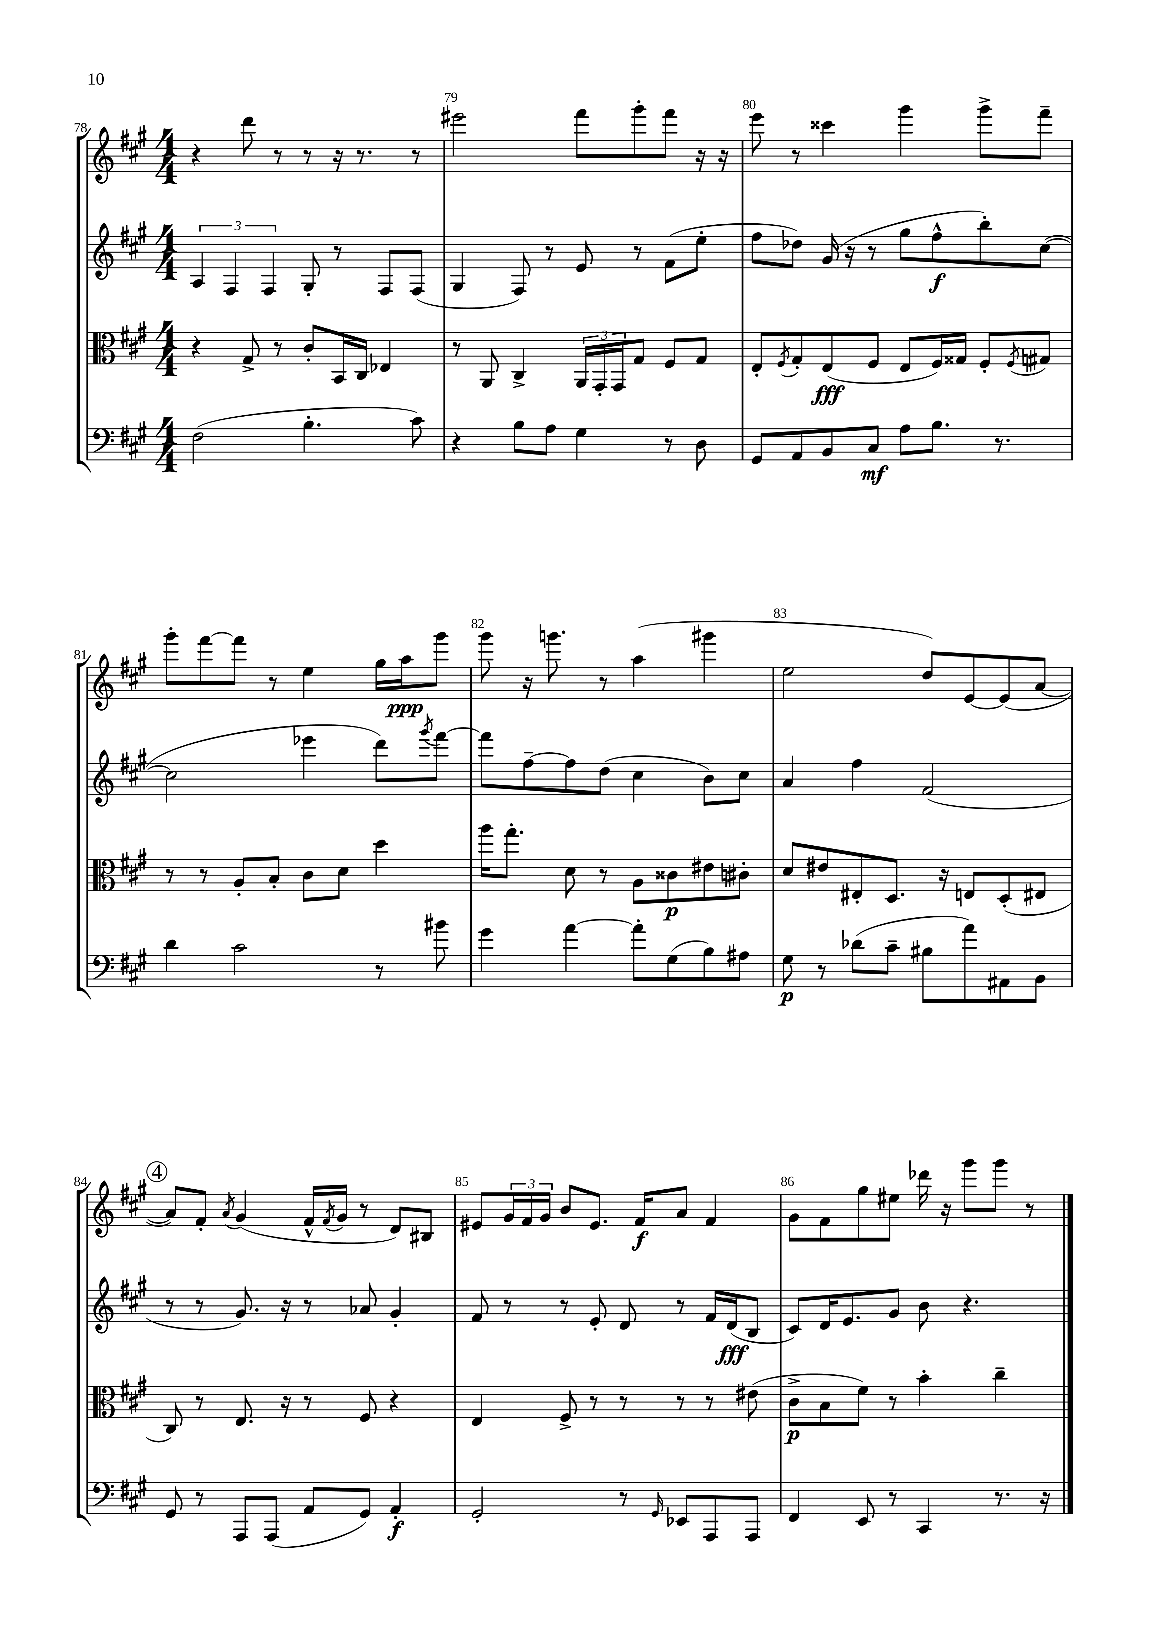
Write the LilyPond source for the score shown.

<<
\new StaffGroup <<
\new Staff = "s0" {
    \clef treble \key a \major \numericTimeSignature \time 4/4
    r4 d'''8 r8 r8 r16 r8. r8 |
    eis'''2 fis'''8 gis'''8-. fis'''8 r16 r16 |
    e'''8 r8 cisis'''4 gis'''4 gis'''8-> fis'''8-- |
    gis'''8-. fis'''8~ fis'''8 r8 e''4 gis''16 a''16\ppp gis'''8 |
    gis'''8 r16 g'''8. r8 a''4( gis'''4 |
    e''2 d''8) e'8~ e'8( a'8~ |
    \mark \markup { \circle "4" } a'8) fis'8-. \acciaccatura { a'8 } gis'4( fis'16-^ \acciaccatura { fis'8 } gis'16 r8 d'8) bis8 |
    eis'8 \tuplet 3/2 { gis'16 fis'16 gis'16 } b'8 eis'8. fis'16\f a'8 fis'4 |
    gis'8 fis'8 gis''8 eis''8 des'''16 r16 gis'''8 gis'''8 r8 \bar "|." |
}
\new Staff = "s1" {
    \clef treble \key a \major \numericTimeSignature \time 4/4
    \tuplet 3/2 { a4 fis4 fis4 } gis8-. r8 fis8 fis8( |
    gis4 fis8) r8 e'8 r8 fis'8( e''8-. |
    fis''8 des''8) gis'16( r16 r8 gis''8 fis''8-^\f b''8-.) cis''8~( |
    cis''2 ees'''4 d'''8) \acciaccatura { gis'''8 } fis'''8~ |
    fis'''8 fis''8~-- fis''8 d''8( cis''4 b'8) cis''8 |
    a'4 fis''4 fis'2( |
    \mark \markup { \circle "4" } r8 r8 gis'8.) r16 r8 aes'8 gis'4-. |
    fis'8 r8 r8 e'8-. d'8 r8 fis'16 d'16\fff( b8 |
    cis'8) d'16 e'8. gis'8 b'8 r4. \bar "|." |
}
\new Staff = "s2" {
    \clef alto \key a \major \numericTimeSignature \time 4/4
    r4 gis8-> r8 cis'8-. b,16 cis16 ees4 |
    r8 a,8 cis4-> \tuplet 3/2 { a,16 gis,16-. gis,16 } gis8 fis8 gis8 |
    e8-. \acciaccatura { fis8 } gis8-. e8\fff( fis8 e8 fis16) gisis16 fis8-. \acciaccatura { fis8 } gis8 |
    r8 r8 a8-. b8-. cis'8 d'8 d''4 |
    a''16 gis''8.-. d'8 r8 a8 cisis'8\p eis'8 cis'8-. |
    d'8 eis'8 eis8-. d8. r16 e8 d8-.( eis8 |
    \mark \markup { \circle "4" } cis8) r8 e8. r16 r8 fis8 r4 |
    e4 fis8-> r8 r8 r8 r8 eis'8( |
    cis'8->\p b8 fis'8) r8 b'4-. cis''4-- \bar "|." |
}
\new Staff = "s3" {
    \clef bass \key a \major \numericTimeSignature \time 4/4
    fis2( b4.-. cis'8) |
    r4 b8 a8 gis4 r8 d8 |
    gis,8 a,8 b,8 cis8\mf a8 b8. r8. |
    d'4 cis'2 r8 bis'8 |
    gis'4 a'4~ a'8-. gis8( b8) ais8 |
    gis8\p r8 des'8( cis'8-- bis8 a'8) ais,8 b,8 |
    \mark \markup { \circle "4" } gis,8 r8 a,,8 a,,8( a,8 gis,8) a,4-.\f |
    gis,2-. r8 \grace { gis,16 } ees,8 a,,8 a,,8 |
    fis,4 e,8 r8 cis,4 r8. r16 \bar "|." |
}
>>
>>
\layout { \context { \Score currentBarNumber = #78 \override BarNumber.break-visibility = ##(#f #t #t) barNumberVisibility = #all-bar-numbers-visible } }
